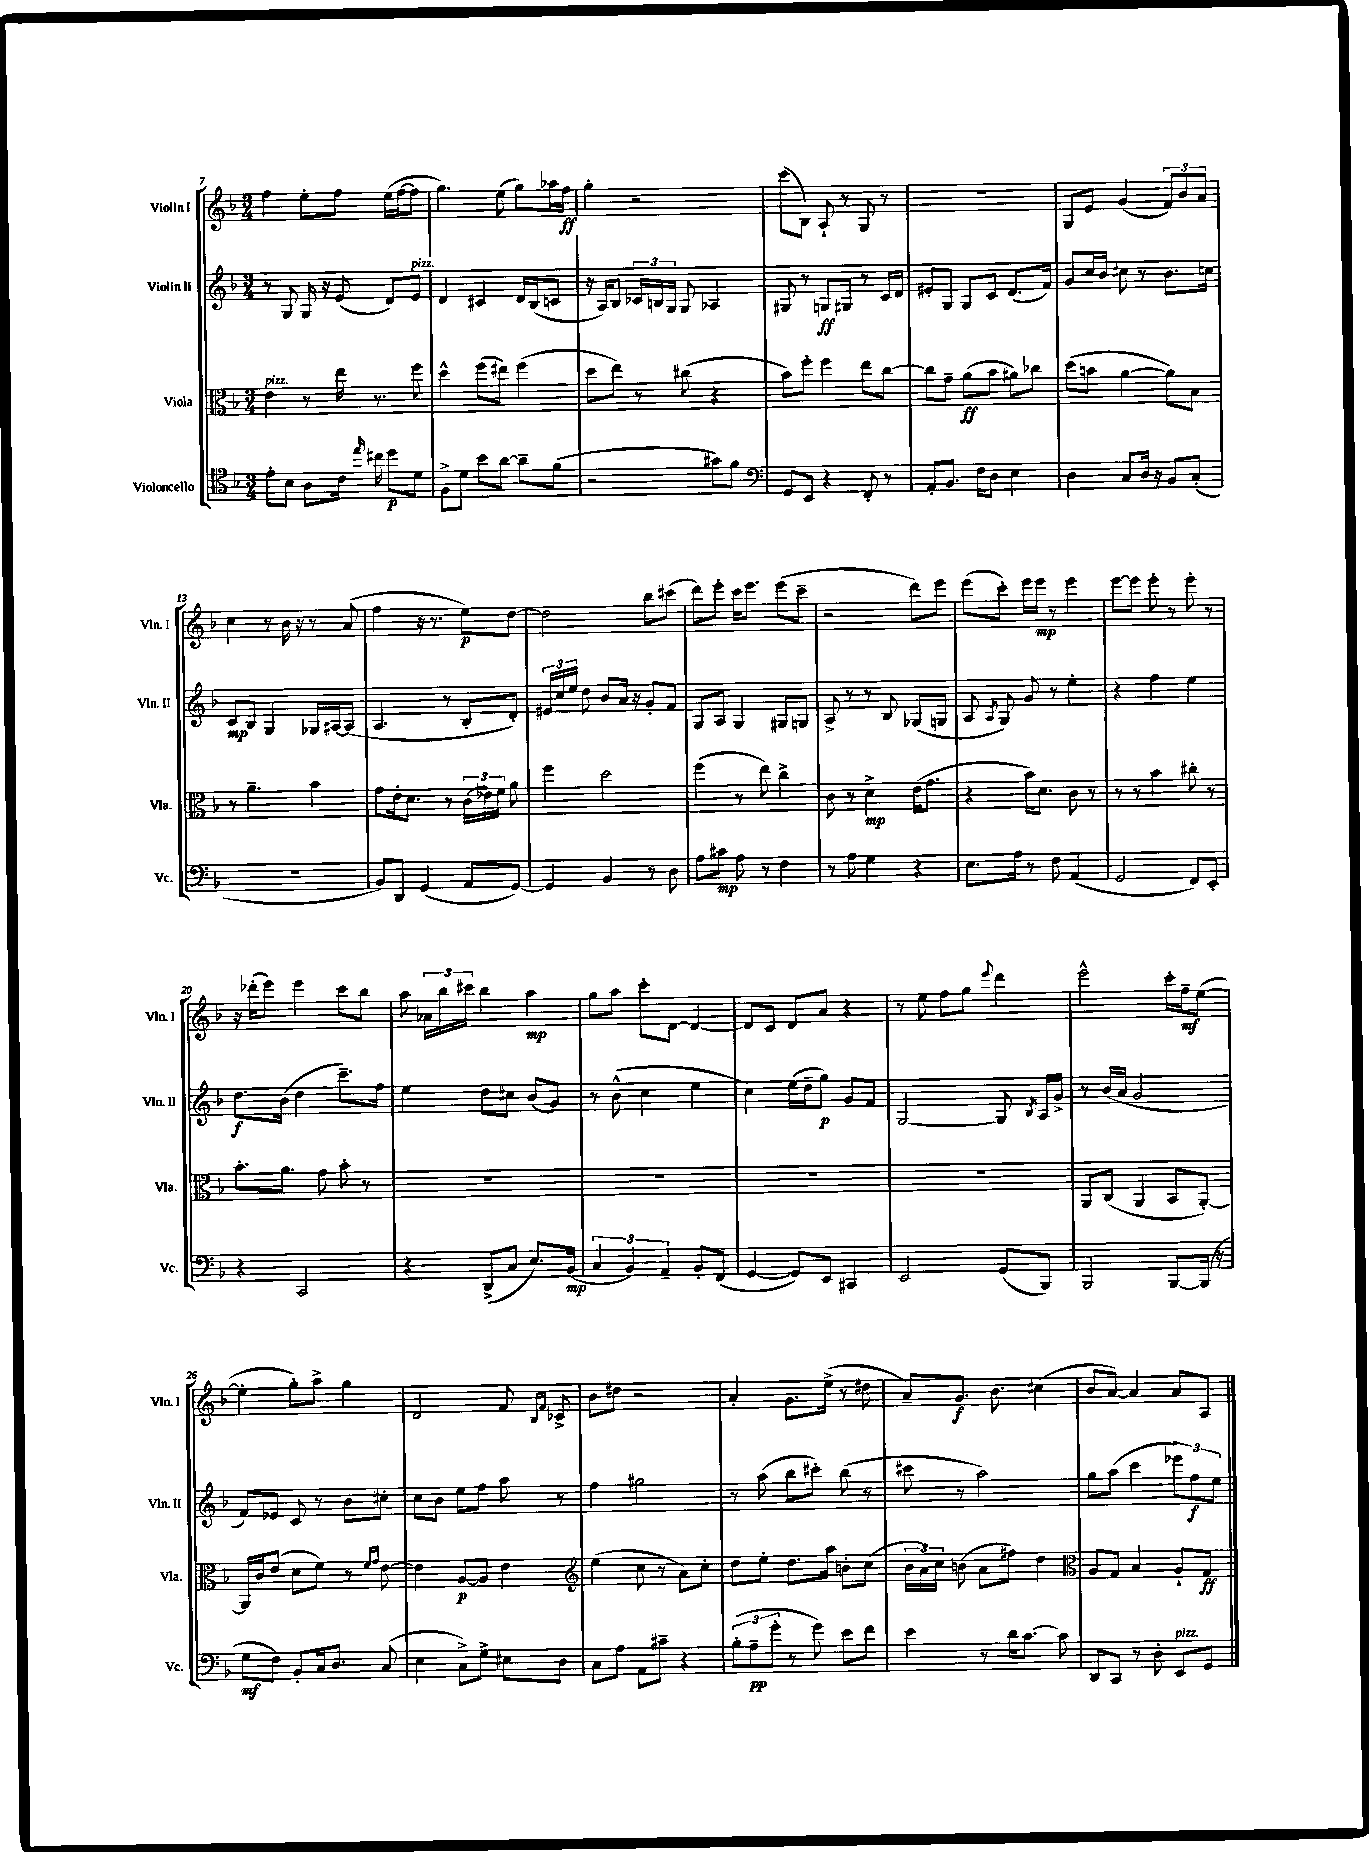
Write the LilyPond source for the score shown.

<<
\new StaffGroup <<
\new Staff = "s0" \with { instrumentName = "Violin I" shortInstrumentName = "Vln. I" } {
    \clef treble \key f \major \numericTimeSignature \time 3/4
    \autoBeamOff f''4 e''8[-. f''8] e''16[( f''16~ f''8] |
    g''4.) e''8( g''8[) aes''16 f''16]\ff |
    g''4-. r2 |
    c'''8[( bes8]) a8-! r8 g8 r8 |
    R2. |
    g8[ e'8] g'4( \tuplet 3/2 { f'8[) bes'8 a'8] } |
    c''4 r8 bes'16 r16 r8 a'8( |
    f''4 r16 r8. e''8[\p) d''8]~ |
    d''2 bes''8[ cis'''8]( |
    d'''8[) e'''8]-. c'''16[ e'''8.] e'''8[( c'''8]-- |
    r2 d'''8[) e'''8] |
    e'''8[( c'''8]-.) e'''16[ e'''16]\mp r8 e'''4 |
    e'''8[~ e'''8] e'''8-. r8 e'''8-. r8 |
    r16 des'''16[-.( e'''8]) e'''4 c'''8[ bes''8] |
    a''8 \tuplet 3/2 { aes'16[ bes''16 cis'''16] } bes''4 a''4\mp |
    g''8[ a''8] c'''8[-. d'8]~ d'4~ |
    d'8[ c'8] d'8[ a'8] r4 |
    r8 e''8 f''8[ g''8] \appoggiatura { e'''8 } d'''4 |
    e'''2-^ c'''16[-. f''16--\mf e''8]~( |
    e''4-. g''8[-.) a''8]-> g''4 |
    d'2 f'8 \grace { bes16[ f'16] } ces'8-> |
    bes'8[ dis''8] r2 |
    a'4-. g'8.[ e''16]->( r8 dis''8 |
    a'8[--) g'8.]\f bes'8. cis''4( |
    bes'8[ a'8]~) a'4 a'8[ a8] \bar "|." |
}
\new Staff = "s1" \with { instrumentName = "Violin II" shortInstrumentName = "Vln. II" } {
    \clef treble \key f \major \numericTimeSignature \time 3/4
    \autoBeamOff r8 g8 g16 r16 e'8( d'8[) e'8]^\markup { \italic "pizz." } |
    d'4 cis'4 d'16[ bes16( c'8] |
    r16 a16[) bes8] \tuplet 3/2 { ces'16[ b16 g16] } g8 aes4 |
    gis8 r8 g8[\ff gis8] r8 c'16[ d'16] |
    eis'8[-. g8] g8[ c'8] d'8.[( f'16]) |
    g'8[ c''16 bes'16] cis''8 r8 bes'8.[ c''16] |
    c'8[\mp bes8] g4 ges16[ ais16~ ais8]( |
    a4. r8 bes8[-. d'8]-.) |
    \tuplet 3/2 { eis'16[ c''16 e''16] } d''8 bes'8[ a'16] r16 g'8[-. f'8] |
    g8[ a8] g4 gis8[ g8] |
    a8-> r8 r8 bes8 ges8[( g8] |
    a8 \acciaccatura { a8 } g8) g'8 r8 e''4-. |
    r4 f''4 e''4 |
    d''8.[\f bes'16]( d''4 c'''8.[--) f''16] |
    e''4 d''8[ cis''8] bes'8[( g'8]) |
    r8 bes'8-^( c''4 e''4 |
    c''4) e''16[( d''16-- g''8]\p) g'8[ f'8] |
    g2~ g8 \acciaccatura { bes8 } a16[ g'16]-> |
    r8 bes'16[( a'16] g'2 |
    f'8[) ees'8] c'8 r8 bes'8[ cis''8]-. |
    c''8[ bes'8] e''8[ f''8] a''8 r8 |
    f''4 gis''2 |
    r8 a''8( bes''8[ cis'''8]-.) bes''8( r8 |
    cis'''8 r8 a''2) |
    g''8[ a''8]( c'''4 \tuplet 3/2 { ees'''8[) f''8\f e''8] } \bar "|." |
}
\new Staff = "s2" \with { instrumentName = "Viola" shortInstrumentName = "Vla." } {
    \clef alto \key f \major \numericTimeSignature \time 3/4
    \autoBeamOff e'4^\markup { \italic "pizz." } r8 e''16 r8. f''8 |
    d''4-^ f''8[( eis''8]) f''4( |
    d''8[ e''8]) r8 cis''8( r4 |
    bes'8[) f''8]-. f''4 e''8[ c''8]~ |
    c''8[ g'8]-- a'8[\ff( bes'8] ais'8[) ces''8] |
    d''8[( b'8] a'4~ a'8[) bes8] |
    r8 a'4.-- bes'4 |
    g'8[ e'16-. d'8.] r8 \tuplet 3/2 { c'16[( ees'16) f'16] } a'8 |
    f''4 d''2 |
    f''4( r8 e''8) c''4-> |
    c'8 r8 d'4->\mp e'16[( g'8.] |
    r4 bes'16[) d'8.] c'8 r8 |
    r8 r8 bes'4 cis''8-. r8 |
    bes'8.[-. a'8.] g'8 bes'8-. r8 |
    R2. |
    R2. |
    R2. |
    R2. |
    a,8[ c8]( a,4 bes,8[ a,8]~-.) |
    a,16[ c'16 e'8]( d'8[ f'8]) r8 \grace { f'16[ g'16] } e'8~ |
    e'4 a8[~\p a8] e'4 |
    \clef treble e''4( c''8 r8 a'8[) c''8]-. |
    d''8[ e''8]-. d''8.[ a''16] b'8[-. c''8]( |
    \tuplet 3/2 { bes'16[ a'16) c''16] } b'8( a'8[ fis''8]) d''4 |
    \clef alto a8[ g8] bes4 a8[-! g8]\ff \bar "|." |
}
\new Staff = "s3" \with { instrumentName = "Violoncello" shortInstrumentName = "Vc." } {
    \clef tenor \key f \major \numericTimeSignature \time 3/4
    \autoBeamOff e'8[-. bes8] a8[ c'16] \grace { e''16 } cis''16 d''8[\p d'8] |
    f8[-> d'8] bes'8[ a'8]~ a'8[-- f'8]( |
    r2 gis'8[) f'8] |
    \clef bass g,8[ e,8] r4 f,8-. r8 |
    a,8[-. bes,8.] f16[ d8] e4 |
    d4 c8[ d16] r16 bes,8[ c8]-.( |
    R2. |
    bes,8[) d,8] g,4( a,8[ g,8]~) |
    g,4 bes,4 r8 d8 |
    a8[ cis'8]\mp a8 r8 f4 |
    r8 a8 g4 r4 |
    e8.[ a16] r8 f8 a,4( |
    g,2 f,8[) e,8]-. |
    r4 c,2 |
    r4 d,8[->( c8] e8.[) bes,16]\mp( |
    \tuplet 3/2 { c4 bes,4) a,4-- } bes,8[-. f,8]( |
    g,4~ g,8[) e,8] cis,4 |
    e,2 g,8[( bes,,8]) |
    bes,,2 bes,,8[~ bes,,16]( r16 |
    g8[\mf f8]) bes,8[-. c16 d8.] c8( |
    e4 c8[->) g8]-> eis8[ d8] |
    c8[ a8] a,8[ cis'8]-- r4 |
    \tuplet 3/2 { bes8[-.( a8--\pp g'8]-. } r8 g'8) e'8[ f'8] |
    e'4 r8 d'16[ c'8.]~ c'8 |
    d,8[ c,8] r8 d8-. e,8[^\markup { \italic "pizz." } g,8] \bar "|." |
}
>>
>>
\layout { \context { \Score currentBarNumber = #7 } }
